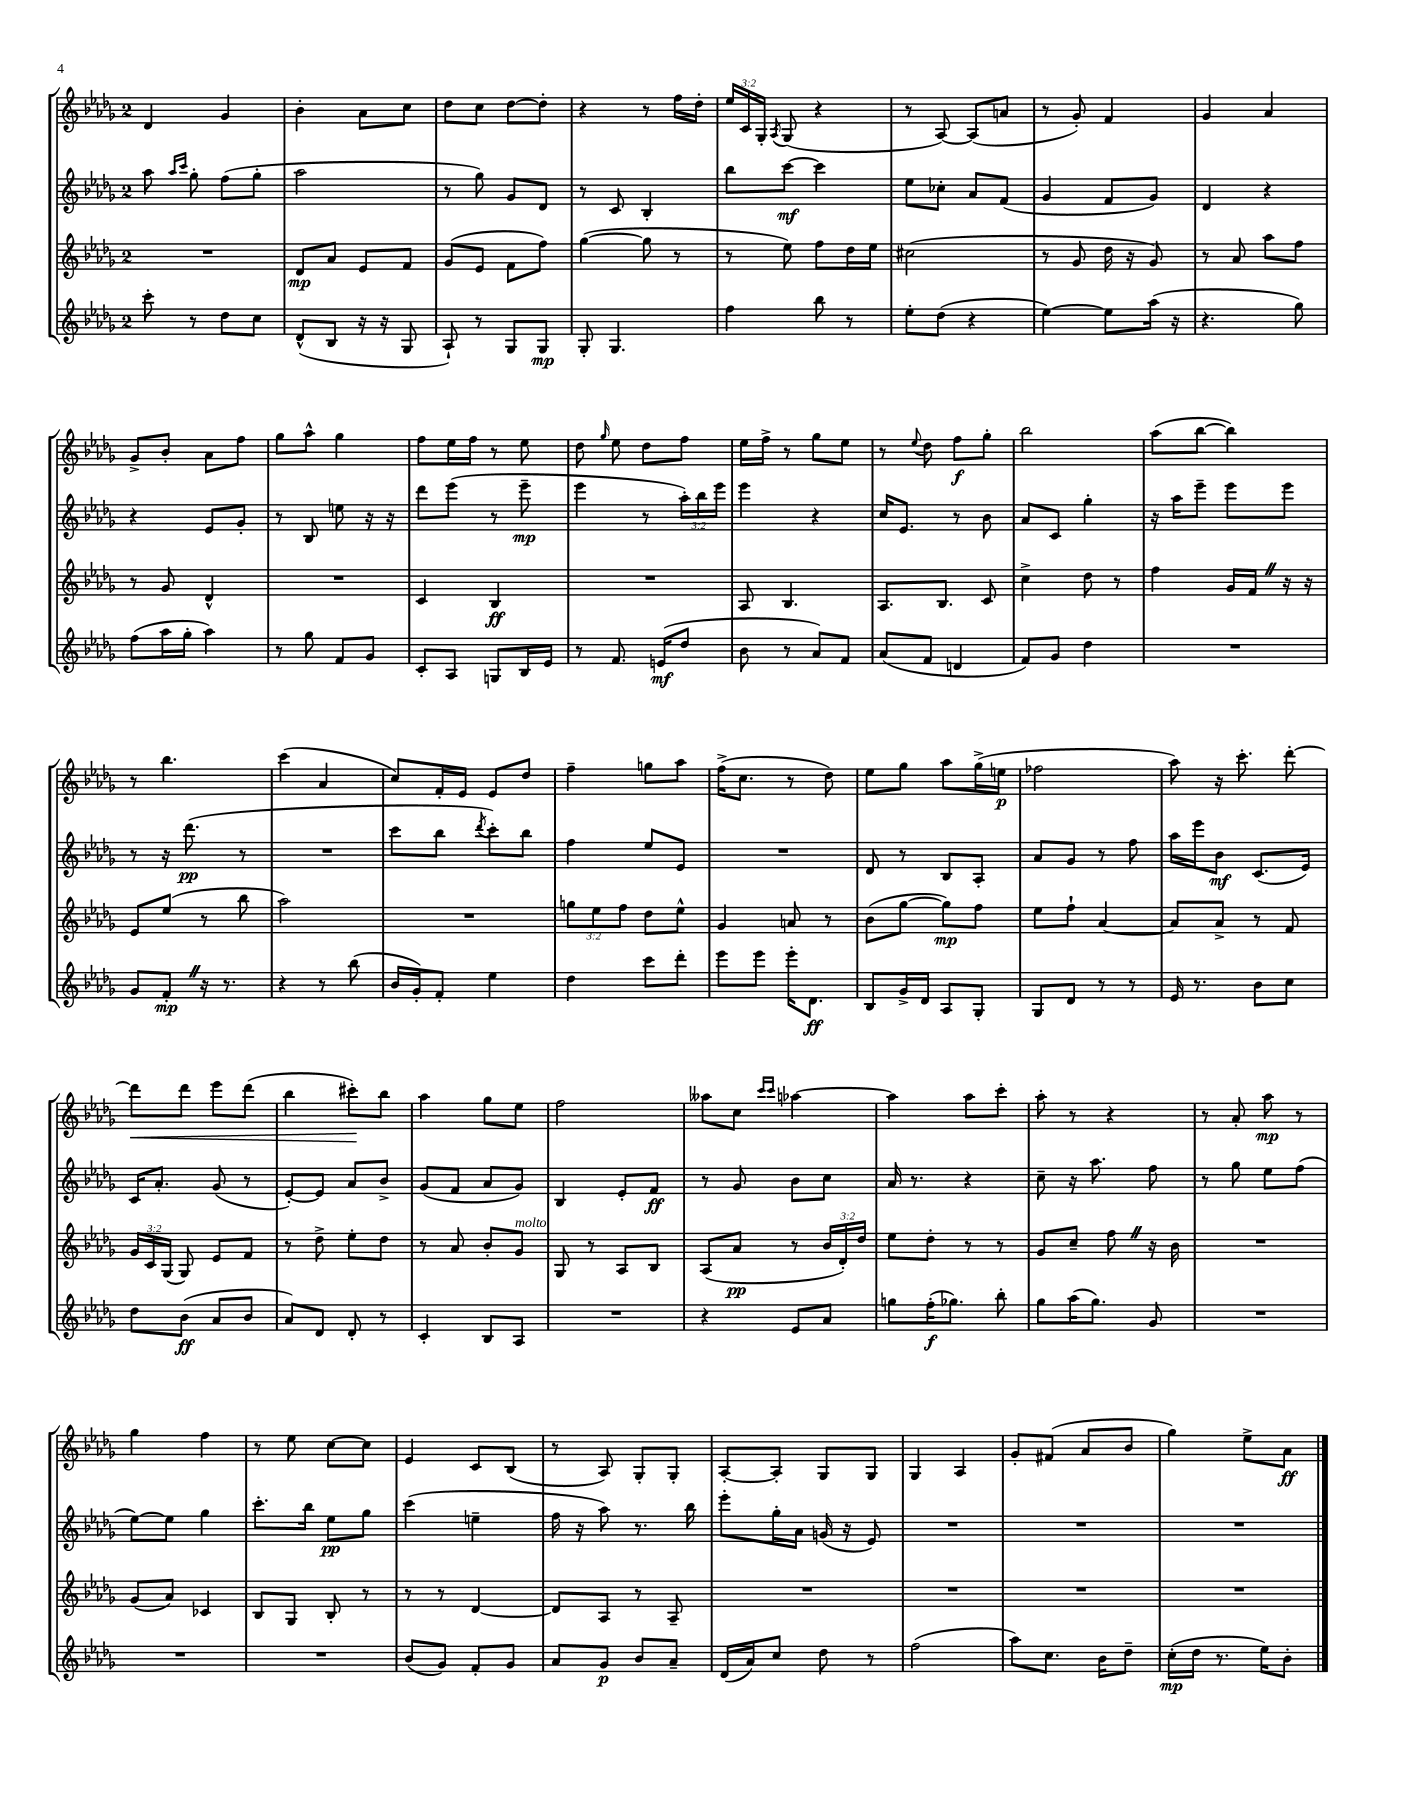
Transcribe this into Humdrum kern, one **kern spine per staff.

**kern	**dynam	**kern	**dynam	**kern	**dynam	**kern	**dynam
*part4	*part4	*part3	*part3	*part2	*part2	*part1	*part1
*staff4	*staff4	*staff3	*staff3	*staff2	*staff2	*staff1	*staff1
*clefG2	*	*clefG2	*	*clefG2	*	*clefG2	*
*k[b-e-a-d-g-]	*	*k[b-e-a-d-g-]	*	*k[b-e-a-d-g-]	*	*k[b-e-a-d-g-]	*
*M2/4	*	*M2/4	*	*M2/4	*	*M2/4	*
=66	=66	=66	=66	=66	=66	=66	=66
8ccc'\	.	2r	.	8aa-\	.	4d-/	.
.	.	.	.	16qqaa-/LL	.	.	.
.	.	.	.	16qqccc/JJ	.	.	.
8r	.	.	.	8gg-'\	.	.	.
8dd-\L	.	.	.	(8ff\L	.	4g-/	.
8cc\J	.	.	.	8gg-'\J	.	.	.
=67	=67	=67	=67	=67	=67	=67	=67
(8d-^^/L	.	8d-/L	mp	2aa-\	.	4b-'\	.
8B-/J	.	8a-/J	.	.	.	.	.
16r	.	8e-/L	.	.	.	8a-\L	.
16r	.	.	.	.	.	.	.
8G-/	.	8f/J	.	.	.	8cc\J	.
=68	=68	=68	=68	=68	=68	=68	=68
8A-`/)	.	(8g-/L	.	8r	.	8dd-\L	.
8r	.	8e-/J	.	8gg-\)	.	8cc\J	.
8G-/L	.	8f\L	.	8g-/L	.	[8dd-\L	.
8G-/J	mp	8ff\J)	.	8d-/J	.	8dd-'\J]	.
=69	=69	=69	=69	=69	=69	=69	=69
8G-'/	.	([4gg-\	.	8r	.	4r	.
4.G-/	.	.	.	8c/	.	.	.
.	.	8gg-\]	.	4B-'/	.	8r	.
.	.	8r	.	.	.	16ff\LL	.
.	.	.	.	.	.	16dd-'\JJ	.
=70	=70	=70	=70	=70	=70	=70	=70
4ff\	.	8r	.	8bb-\L	.	24ee-/LL	.
.	.	.	.	.	.	24c/	.
.	.	.	.	.	.	24G-'/JJ	.
.	.	.	.	.	.	8qA-/	.
.	.	8ee-\)	.	[8ccc\J	mf	(8G-/	.
8bb-\	.	8ff\L	.	4ccc\]	.	4r	.
8r	.	16dd-\L	.	.	.	.	.
.	.	16ee-\JJ	.	.	.	.	.
=71	=71	=71	=71	=71	=71	=71	=71
8ee-'\L	.	(2cc#X\	.	8ee-\L	.	8r	.
(8dd-\J	.	.	.	8cc-X'\J	.	[8A-/)	.
4r	.	.	.	8a-/L	.	(8A-/L]	.
.	.	.	.	(8f/J	.	8an/J	.
=72	=72	=72	=72	=72	=72	=72	=72
[4ee-\)	.	8r	.	4g-/	.	8r	.
.	.	8g-/	.	.	.	8g-'/)	.
8ee-\L]	.	16dd-\	.	8f/L	.	4f/	.
.	.	16r	.	.	.	.	.
(16aa-\Jk	.	8g-/)	.	8g-/J)	.	.	.
16r	.	.	.	.	.	.	.
=73	=73	=73	=73	=73	=73	=73	=73
4.r	.	8r	.	4d-/	.	4g-/	.
.	.	8a-/	.	.	.	.	.
.	.	8aa-\L	.	4r	.	4a-/	.
8gg-\)	.	8ff\J	.	.	.	.	.
!!LO:LB:g=z
=74	=74	=74	=74	=74	=74	=74	=74
(8ff\L	.	8r	.	4r	.	8g-^/L	.
16aa-\L	.	8g-/	.	.	.	8b-'/J	.
16gg-'\JJ	.	.	.	.	.	.	.
4aa-\)	.	4d-^^/	.	8e-/L	.	8a-\L	.
.	.	.	.	8g-'/J	.	8ff\J	.
=75	=75	=75	=75	=75	=75	=75	=75
8r	.	2r	.	8r	.	8gg-\L	.
8gg-\	.	.	.	8B-/	.	8aa-^^\J	.
8f/L	.	.	.	8een\	.	4gg-\	.
8g-/J	.	.	.	16r	.	.	.
.	.	.	.	16r	.	.	.
=76	=76	=76	=76	=76	=76	=76	=76
8c'/L	.	4c/	.	8ddd-\L	.	8ff\L	.
8A-/J	.	.	.	(8eee-\J	.	16ee-\L	.
.	.	.	.	.	.	16ff\JJ	.
8Gn/L	.	4B-/	ff	8r	.	8r	.
16B-/L	.	.	.	8eee-~\	mp	8ee-\	.
16e-/JJ	.	.	.	.	.	.	.
=77	=77	=77	=77	=77	=77	=77	=77
8r	.	2r	.	4eee-\	.	8dd-\	.
.	.	.	.	.	.	16qqgg-/	.
8.f/	.	.	.	.	.	8ee-\	.
.	.	.	.	8r	.	8dd-\L	.
(16en/KL	mf	.	.	.	.	.	.
8dd-/J	.	.	.	24aa-'\LL)	.	8ff\J	.
.	.	.	.	24bb-\	.	.	.
.	.	.	.	24eee-\JJ	.	.	.
=78	=78	=78	=78	=78	=78	=78	=78
8b-\	.	8A-/	.	4eee-\	.	16ee-\LL	.
.	.	.	.	.	.	16ff^\JJ	.
8r	.	4.B-/	.	.	.	8r	.
8a-/L)	.	.	.	4r	.	8gg-\L	.
8f/J	.	.	.	.	.	8ee-\J	.
=79	=79	=79	=79	=79	=79	=79	=79
(8a-/L	.	8.A-/L	.	16cc/KL	.	8r	.
.	.	.	.	8.e-/J	.	.	.
.	.	.	.	.	.	8qqee-/	.
8f/J	.	.	.	.	.	8dd-\	.
.	.	8.B-/J	.	.	.	.	.
4dn/	.	.	.	8r	.	8ff\L	f
.	.	8c/	.	8b-\	.	8gg-'\J	.
=80	=80	=80	=80	=80	=80	=80	=80
8f/L)	.	4cc^\	.	8a-/L	.	2bb-\	.
8g-/J	.	.	.	8c/J	.	.	.
4dd-\	.	8dd-\	.	4gg-'\	.	.	.
.	.	8r	.	.	.	.	.
=81	=81	=81	=81	=81	=81	=81	=81
2r	.	4ff\	.	16r	.	(8aa-\L	.
.	.	.	.	16aa-\KL	.	.	.
.	.	.	.	8eee-~\J	.	[8bb-\J	.
.	.	16g-/LL	.	8eee-\L	.	4bb-\])	.
.	.	16fZ/JJ	.	.	.	.	.
.	.	16r	.	8eee-\J	.	.	.
.	.	16r	.	.	.	.	.
!!LO:LB:g=z
=82	=82	=82	=82	=82	=82	=82	=82
8g-/L	.	8e-/L	.	8r	.	8r	.
8f'Z/J	mp	(8ee-/J	.	16r	.	4.bb-\	.
.	.	.	.	(8.ddd-\	pp	.	.
16r	.	8r	.	.	.	.	.
8.r	.	.	.	.	.	.	.
.	.	8bb-\	.	8r	.	.	.
=83	=83	=83	=83	=83	=83	=83	=83
4r	.	2aa-\)	.	2r	.	(4ccc\	.
8r	.	.	.	.	.	4a-/	.
(8bb-\	.	.	.	.	.	.	.
=84	=84	=84	=84	=84	=84	=84	=84
16b-/LL	.	2r	.	8ccc\L	.	8cc/L)	.
16g-'/J)	.	.	.	.	.	.	.
8f'/J	.	.	.	8bb-\J	.	16f'/L	.
.	.	.	.	.	.	16e-/JJ	.
.	.	.	.	8qddd-/	.	.	.
4ee-\	.	.	.	8ccc'\L)	.	8e-/L	.
.	.	.	.	8bb-\J	.	8dd-/J	.
=85	=85	=85	=85	=85	=85	=85	=85
4dd-\	.	12ggn\L	.	4ff\	.	4ff~\	.
.	.	12ee-\	.	.	.	.	.
.	.	12ff\J	.	.	.	.	.
8ccc\L	.	8dd-\L	.	8ee-/L	.	8ggn\L	.
8ddd-'\J	.	8ee-^^\J	.	8e-/J	.	8aa-\J	.
=86	=86	=86	=86	=86	=86	=86	=86
8eee-\L	.	4g-/	.	2r	.	(16ff^\KL	.
.	.	.	.	.	.	8.cc\J	.
8eee-\J	.	.	.	.	.	.	.
16eee-'\KL	.	8an/	.	.	.	8r	.
8.d-\J	ff	.	.	.	.	.	.
.	.	8r	.	.	.	8dd-\)	.
=87	=87	=87	=87	=87	=87	=87	=87
8B-/L	.	(8b-\L	.	8d-/	.	8ee-\L	.
16g-^/L	.	[8gg-\J	.	8r	.	8gg-\J	.
16d-/JJ	.	.	.	.	.	.	.
8A-/L	.	8gg-\L])	mp	8B-/L	.	8aa-\L	.
8G-'/J	.	8ff\J	.	8A-'/J	.	(16gg-^\L	.
.	.	.	.	.	.	16een\JJ	p
=88	=88	=88	=88	=88	=88	=88	=88
8G-/L	.	8ee-\L	.	8a-/L	.	2ff-X\	.
8d-/J	.	8ff`\J	.	8g-/J	.	.	.
8r	.	[4a-/	.	8r	.	.	.
8r	.	.	.	8ff\	.	.	.
=89	=89	=89	=89	=89	=89	=89	=89
16e-/	.	8a-/L]	.	16aa-\LL	.	8aa-\)	.
8.r	.	.	.	16eee-\J	.	.	.
.	.	8a-^/J	.	8b-\J	mf	16r	.
.	.	.	.	.	.	8.ccc'\	.
8b-\L	.	8r	.	(8.c/L	.	.	.
8cc\J	.	8f/	.	.	.	[8ddd-'\	.
.	.	.	.	16e-/Jk)	.	.	.
!!LO:LB:g=z
=90	=90	=90	=90	=90	=90	=90	=90
!	!	!	!	!	!	!	!LO:HP:b
8dd-\L	.	24g-/LL	.	16c/KL	.	8ddd-\L]	<
.	.	24c/	.	.	.	.	.
.	.	.	.	8.a-'/J	.	.	.
.	.	(24G-/JJ	.	.	.	.	.
(8b-\J	ff	8G-/)	.	.	.	8ddd-\J	.
8a-/L	.	8e-/L	.	(8g-/	.	8eee-\L	.
8b-/J	.	8f/J	.	8r	.	(8ddd-\J	.
=91	=91	=91	=91	=91	=91	=91	=91
8a-/L)	.	8r	.	[8e-'/L)	.	4bb-\	.
8d-/J	.	8dd-^\	.	8e-/J]	.	.	.
8d-'/	.	8ee-'\L	.	8a-/L	.	8ccc#X'\L)	.
8r	.	8dd-\J	.	8b-^/J	.	8bb-\J	[
=92	=92	=92	=92	=92	=92	=92	=92
4c'/	.	8r	.	(8g-/L	.	4aa-\	.
.	.	8a-/	.	8f/J	.	.	.
8B-/L	.	8b-'/L	.	8a-/L	.	8gg-\L	.
!	!	!LO:TX:a:i:t=molto	!	!	!	!	!
8A-/J	.	8g-/J	.	8g-/J)	.	8ee-\J	.
=93	=93	=93	=93	=93	=93	=93	=93
2r	.	8G-/	.	4B-/	.	2ff\	.
.	.	8r	.	.	.	.	.
.	.	8A-/L	.	8e-'/L	.	.	.
.	.	8B-/J	.	8f/J	ff	.	.
=94	=94	=94	=94	=94	=94	=94	=94
4r	.	(8A-/L	.	8r	.	8aa--X\L	.
.	.	8a-/J	pp	8g-/	.	8cc\J	.
.	.	.	.	.	.	16qqccc/LL	.
.	.	.	.	.	.	16qqccc/JJ	.
8e-/L	.	8r	.	8b-\L	.	[4aa-X\	.
8a-/J	.	24b-/LL	.	8cc\J	.	.	.
.	.	24d-'/)	.	.	.	.	.
.	.	24dd-/JJ	.	.	.	.	.
=95	=95	=95	=95	=95	=95	=95	=95
8ggn\L	.	8ee-\L	.	16a-/	.	4aa-\]	.
.	.	.	.	8.r	.	.	.
(16ff'\K	f	8dd-'\J	.	.	.	.	.
8.gg-X\J)	.	.	.	.	.	.	.
.	.	8r	.	4r	.	8aa-\L	.
8bb-'\	.	8r	.	.	.	8ccc'\J	.
=96	=96	=96	=96	=96	=96	=96	=96
8gg-\L	.	8g-/L	.	8cc~\	.	8aa-'\	.
(16aa-\K	.	8cc~/J	.	16r	.	8r	.
8.gg-\J)	.	.	.	8.aa-\	.	.	.
.	.	8ffZ\	.	.	.	4r	.
8g-/	.	16r	.	8ff\	.	.	.
.	.	16b-\	.	.	.	.	.
=97	=97	=97	=97	=97	=97	=97	=97
2r	.	2r	.	8r	.	8r	.
.	.	.	.	8gg-\	.	8a-'/	.
.	.	.	.	8ee-\L	.	8aa-\	mp
.	.	.	.	(8ff\J	.	8r	.
!!LO:LB:g=z
=98	=98	=98	=98	=98	=98	=98	=98
2r	.	(8g-/L	.	[8ee-\L)	.	4gg-\	.
.	.	8a-/J)	.	8ee-\J]	.	.	.
.	.	4c-X/	.	4gg-\	.	4ff\	.
=99	=99	=99	=99	=99	=99	=99	=99
2r	.	8B-/L	.	8.ccc'\L	.	8r	.
.	.	8G-/J	.	.	.	8ee-\	.
.	.	.	.	16bb-\Jk	.	.	.
.	.	8B-'/	.	8ee-\L	pp	[8cc\L	.
.	.	8r	.	8gg-\J	.	8cc\J]	.
=100	=100	=100	=100	=100	=100	=100	=100
(8b-/L	.	8r	.	(4ccc\	.	4e-/	.
8g-/J)	.	8r	.	.	.	.	.
8f'/L	.	[4d-/	.	4een~\	.	8c/L	.
8g-/J	.	.	.	.	.	(8B-/J	.
=101	=101	=101	=101	=101	=101	=101	=101
8a-/L	.	8d-/L]	.	16ff\	.	8r	.
.	.	.	.	16r	.	.	.
8g-/J	p	8A-/J	.	8aa-\)	.	8A-/)	.
8b-/L	.	8r	.	8.r	.	8G-'/L	.
8a-~/J	.	8A-~/	.	.	.	8G-'/J	.
.	.	.	.	16bb-\	.	.	.
=102	=102	=102	=102	=102	=102	=102	=102
(16d-/LL	.	2r	.	8eee-'\L	.	[8A-'/L	.
16a-/J)	.	.	.	.	.	.	.
8cc/J	.	.	.	16gg-'\L	.	8A-'/J]	.
.	.	.	.	16a-\JJ	.	.	.
8dd-\	.	.	.	(16gn/	.	8G-/L	.
.	.	.	.	16r	.	.	.
8r	.	.	.	8e-/)	.	8G-/J	.
=103	=103	=103	=103	=103	=103	=103	=103
(2ff\	.	2r	.	2r	.	4G-/	.
.	.	.	.	.	.	4A-/	.
=104	=104	=104	=104	=104	=104	=104	=104
8aa-\L)	.	2r	.	2r	.	8g-'/L	.
8.cc\J	.	.	.	.	.	(8f#X/J	.
.	.	.	.	.	.	8a-/L	.
16b-\KL	.	.	.	.	.	.	.
8dd-~\J	.	.	.	.	.	8b-/J	.
=105	=105	=105	=105	=105	=105	=105	=105
(16cc'\LL	mp	2r	.	2r	.	4gg-\)	.
16dd-\JJ	.	.	.	.	.	.	.
8.r	.	.	.	.	.	.	.
.	.	.	.	.	.	8ee-^\L	.
16ee-\KL)	.	.	.	.	.	.	.
8b-'\J	.	.	.	.	.	8a-\J	ff
==	==	==	==	==	==	==	==
*-	*-	*-	*-	*-	*-	*-	*-
